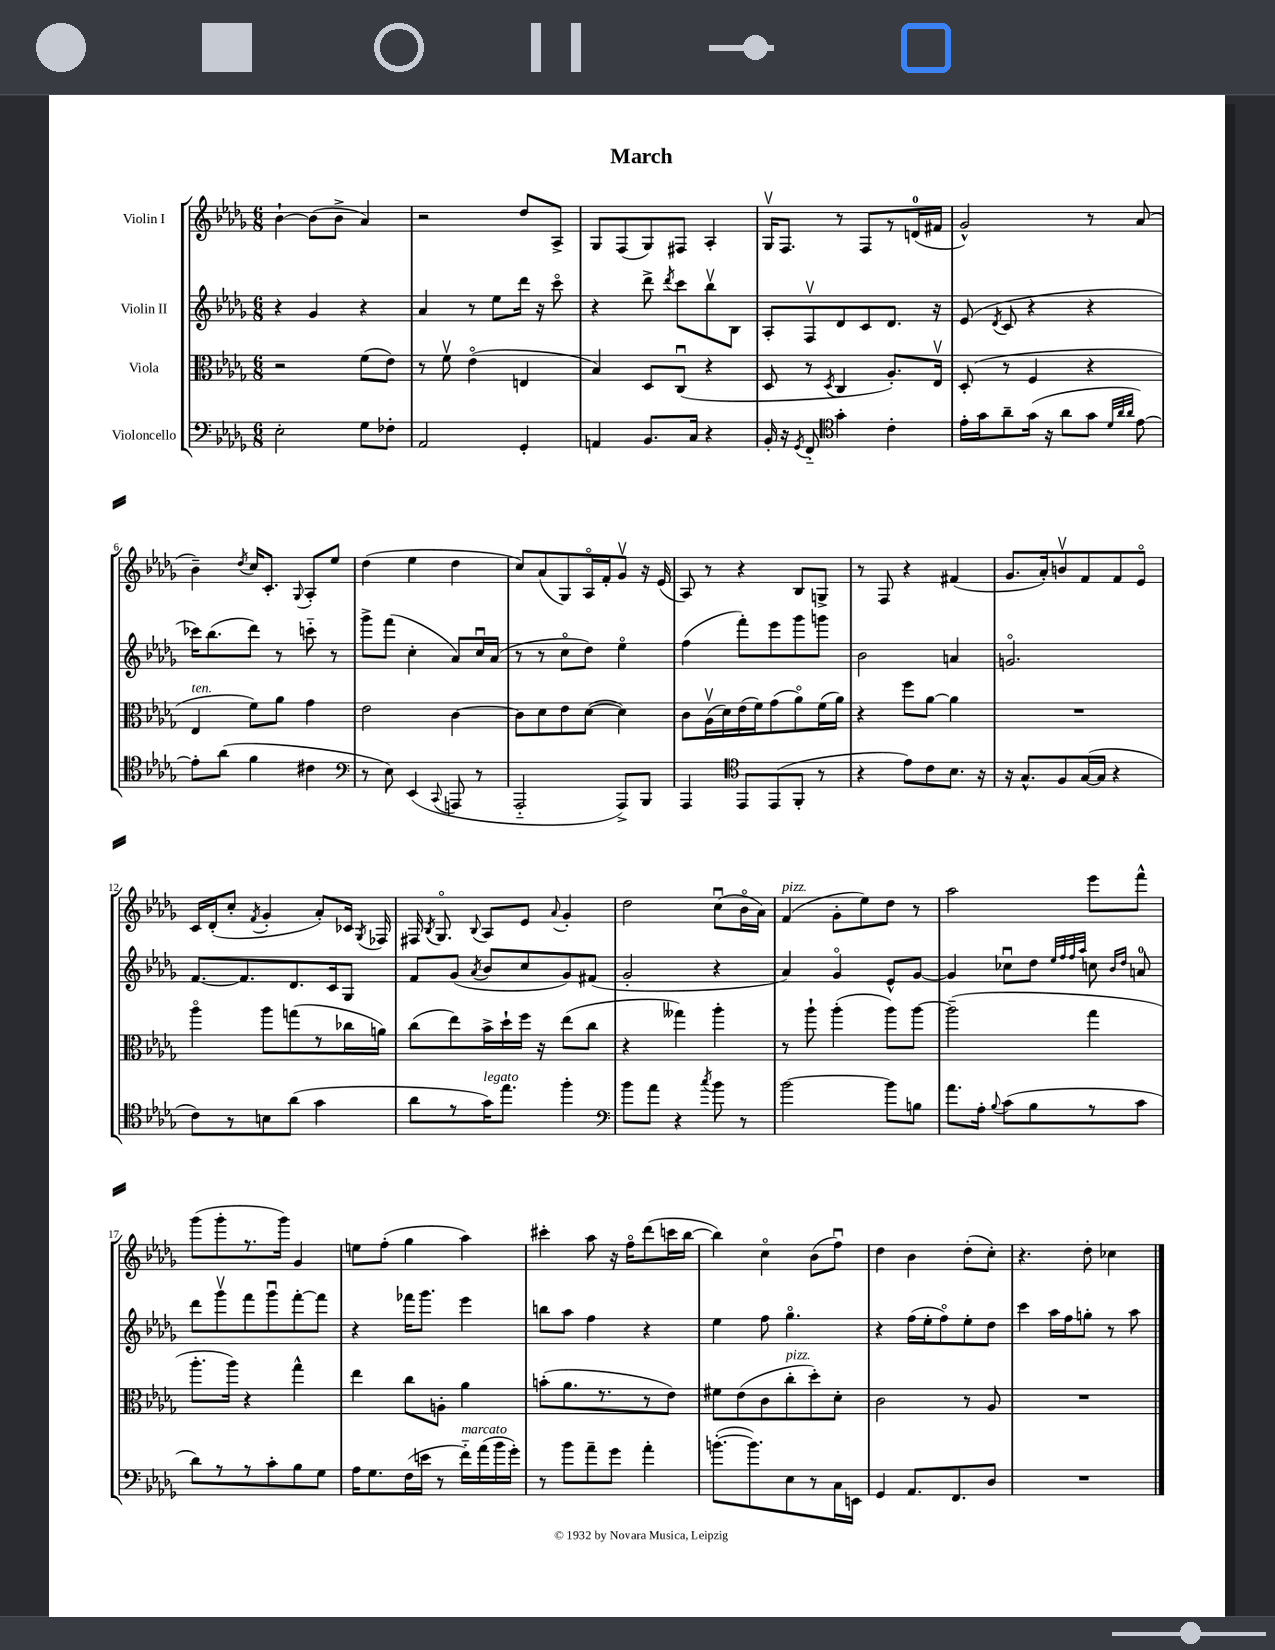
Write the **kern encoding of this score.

**kern	**kern	**kern	**kern
*part4	*part3	*part2	*part1
*staff4	*staff3	*staff2	*staff1
*I"Violoncello	*I"Viola	*I"Violin II	*I"Violin I
*clefF4	*clefC3	*clefG2	*clefG2
*k[b-e-a-d-g-]	*k[b-e-a-d-g-]	*k[b-e-a-d-g-]	*k[b-e-a-d-g-]
*M6/8	*M6/8	*M6/8	*M6/8
=1	=1	=1	=1
2E-'\	2r	4r	[4b-`\
.	.	4g-/	(8b-\L]
.	.	.	8b-^\J
8G-\L	(8f\L	4r	4a-/)
8F-X'\J	8e-\J)	.	.
=2	=2	=2	=2
2AA-/	8r	4a-/	2r
.	8fv\	.	.
.	(4e-\	8r	.
.	.	8ee-\L	.
4GG-'/	4En/	16ddd-\Jk	8dd-/L
.	.	16r	.
.	.	8ccc\	8A-^/J
=3	=3	=3	=3
4AAn/	4B-/)	4r	8G-/L
.	.	.	(8F/
8.BB-/L	8D-/L	8ddd-^\	8G-/)
.	.	8qddd-/	.
.	(8Cu/J	8ccc\L	8F#X/J
16C/Jk	.	.	.
4r	4r	8bb-v\	4A-'/
.	.	8B-\J	.
=4	=4	=4	=4
16BB-'/	8D-/	8A-'/L	16G-v/KL
16r	.	.	8.F/J
8qGG-/	.	.	.
8FF/	8r	8Fv/	.
*clefC4	*	*	*
.	8qD-/	.	.
4g-'\	4C/	8d-/	8r
.	.	8c/	8F/L
4c'\	8.A-'/L)	8.d-/J	8r
.	.	.	(16dn/L
.	16E-v/Jk	16r	16f#X/JJ
=5	=5	=5	=5
16e-'\LL	(8D-'/	(8e-/	2g-^^/)
16g-\J	.	.	.
.	.	8qd-/	.
8a-~\	8r	8c/	.
(16g-\Jk	4F/	4r	.
16r	.	.	.
8a-\L	.	.	.
8g-\J	4r	4r	8r
32qqd-/LLL	.	.	.
32qqa-/	.	.	.
32qqa-/JJJ	.	.	.
[8e-\)	.	.	(8a-/
!!LO:LB:g=z
=6	=6	=6	=6
!	!LO:TX:a:i:t=ten.	!	!
8e-'\L]	4E-/	16ccc-X\KL)	4b-~\)
.	.	(8.bb-\	.
(8a-\J	.	.	.
.	.	.	8qdd-/
4f\	8f\L)	8ddd-\J)	16cc/KL
.	.	.	8.c'/J
.	8a-\J	8r	.
.	.	.	8qqG-/
4c#X\	4g-\	8cccn\	8A-'/L
.	.	8r	8ee-/J
=7	=7	=7	=7
*clefF4	*	*	*
8r	2e-\	8ggg-^\L	(4dd-\
8E-\)	.	(8fff\J	.
(4EE-/	.	4cc'\	4ee-\
8qqCC/	.	.	.
8AAAn/	[4c\	8a-/L)	4dd-\
8r	.	16ccu/L	.
.	.	(16a-/JJ	.
=8	=8	=8	=8
2AAA-/	8c\L]	8r	8cc/L)
.	8d-\	8r	(8a-/
.	8e-\	8cc\L	8G-/)
.	([8d-\J	8dd-\J)	16A-/L
.	.	.	16f'/J
8AAA-^/L)	4d-\])	4ee-\	8g-v/J
8BBB-/J	.	.	16r
.	.	.	(16e-/
=9	=9	=9	=9
4AAA-/	8c\L	(4ff\	8A-/)
.	(16A-v\L	.	8r
.	16d-\)	.	.
*clefC4	*	*	*
8EE-/L	(16e-\	8fff'\L)	4r
.	16f\J)	.	.
(8EE-/	(8g-\	8eee-\	.
8FF'/J	8a-\)	8ggg-\	8B-/L
8r	(16f\L	8gggn\J	8Gn^/J
.	16a-\JJ)	.	.
=10	=10	=10	=10
4r	4r	2b-\	8r
.	.	.	8F/
8e-\L)	8ff\L	.	4r
8c\	[8a-\J	.	.
8.B-\J	4a-\]	4an/	(4f#X/
16r	.	.	.
=11	=11	=11	=11
16r	2.r	2.gn/	8.g-/L
8.G-^^/L	.	.	.
.	.	.	16a-'/k)
8F/	.	.	8bnv/
([16G-/L	.	.	8f/
16G-/JJ]	.	.	.
4r	.	.	8f/
.	.	.	8e-/J
!!LO:LB:g=z
=12	=12	=12	=12
8c\L)	4aa-\	[8.f/L	16c/LL
.	.	.	(16d-'/J
8r	.	.	8cc'/J
.	.	8.f/]	.
.	.	.	8qf/
8Bn\	8aa-\L	.	4g-'/
(8a-\J	(8ggn\	8.d-/	.
4g-\	8r	.	8a-'/L)
.	.	16c/k	.
.	16cc-X\L	8G-/J	16c-X/Jk
.	.	.	8qG-/
.	16an\JJ)	.	16F-X/
=13	=13	=13	=13
8a-\L	(8cc\L	8f/L	16F#X/
.	.	.	8qB-/
.	.	.	8.G-/
8r	8ee-\)	(8g-/J	.
.	.	8qa-/	8qqB-/
!LO:TX:a:i:t=legato	!	!	!
16g-\K)	16b-^\L	8b-/L	8A-/L
8.ee-\J	16dd-`\	.	.
.	16ff\JJ	8cc/	8e-/J
.	16r	.	.
.	.	.	8qqa-/
4ff'\	(8ee-\L	8g-/)	4g-'/
.	8cc\J	(8f#X/J	.
=14	=14	=14	=14
*clefF4	*	*	*
8b-\L	4r	2g-'/	2dd-\
8a-\J	.	.	.
4r	4gg--X\)	.	.
8qcc/	.	.	.
8b-\	4aa-'\	4r	(8ccu\L
8r	.	.	16b-\L
.	.	.	16a-\JJ)
=15	=15	=15	=15
!	!	!	!LO:TX:a:i:t=pizz.
[2b-\	8r	4a-/)	(4f/
.	8aa-`\	.	.
.	(4aa-'\	4g-/	8g-'\L
.	.	.	8ee-\)
8b-\L]	8aa-\L)	8e-^^/L	8dd-\J
8Bn\J	[8aa-\J	[8g-/J	8r
=16	=16	=16	=16
8.a-\L	(2aa-~\]	4g-/]	2aa-\
16A-'\Jk	.	.	.
8qqB-/	.	.	.
(8c\L	.	8cc-Xu\L	.
8B-\	.	8dd-\J	.
.	.	32qqee-/LLL	.
.	.	32qqff/	.
.	.	32qqff/	.
.	.	32qqaa-/JJJ	.
8r	4gg-\	8ccn\	8eee-\L
.	.	16qqb-/LL	.
.	.	16qqdd-/JJ	.
8c\J	.	8an/	8fff^^\J
!!LO:LB:g=z
=17	=17	=17	=17
8d-\L)	8.aa-'\L	8ddd-\L	(8ggg-\L
8r	.	8ggg-v\	8ggg-'\
.	16aa-\Jk)	.	.
8r	4r	8fff\	8.r
8c'\	.	8ggg-u\	.
.	.	.	16ggg-\Jk)
8B-\	4gg-^^\	[8fff'\	4g-/
8G-\J	.	8fff\J]	.
=18	=18	=18	=18
16A-\KL	4ee-\	4r	8een\L
8.G-\	.	.	.
.	.	.	(8ff'\J
(16F\L	8cc\L	16fff-X\KL	4gg-\
16en\JJ	.	8.ggg-\J	.
8r	8An'\J	.	.
!LO:TX:a:i:t=marcato	!	!	!
16f\LL)	4a-\	4eee-\	4aa-\)
(16a-\	.	.	.
16b-\	.	.	.
16g-'\JJ)	.	.	.
=19	=19	=19	=19
8r	(8bn'\L	8bbn\L	4ccc#X'\
8b-\L	8.a-\	8aa-\J	.
8a-~\	.	4ff\	8aa-\
.	8.r	.	.
8g-\J	.	.	16r
.	.	.	16ff\KL
4a-'\	8r	4r	(8ddd-\
.	8e-\J)	.	16cccn\L
.	.	.	[16bb-\JJ
=20	=20	=20	=20
([8.bn'\L	8f#X\L	4ee-\	4bb-\])
.	(8e-\	.	.
8.b\])	.	.	.
.	8c\	8ff\	4cc\
!	!LO:TX:a:i:t=pizz.	!	!
8E-\	8cc'\	4.gg-\	.
8r	8dd-'\)	.	(8b-\L
16C\L	8d-'\J	.	8ffu\J)
16EEn\JJ	.	.	.
=21	=21	=21	=21
4GG-/	2c\	4r	4dd-\
8.AA-/L	.	(16ff\LL	4b-\
.	.	16ee-'\J	.
.	.	8ff\)	.
8.FF/	.	.	.
.	8r	8ee-'\	(8dd-'\L
8D-/J	8A-/	8dd-\J	8cc'\J)
=22	=22	=22	=22
2.r	2.r	4ccc\	4.r
.	.	16aa-\LL	.
.	.	16ff\J	.
.	.	8ggn'\J	8dd-'\
.	.	8r	4cc-X\
.	.	8aa-\	.
==	==	==	==
*-	*-	*-	*-
